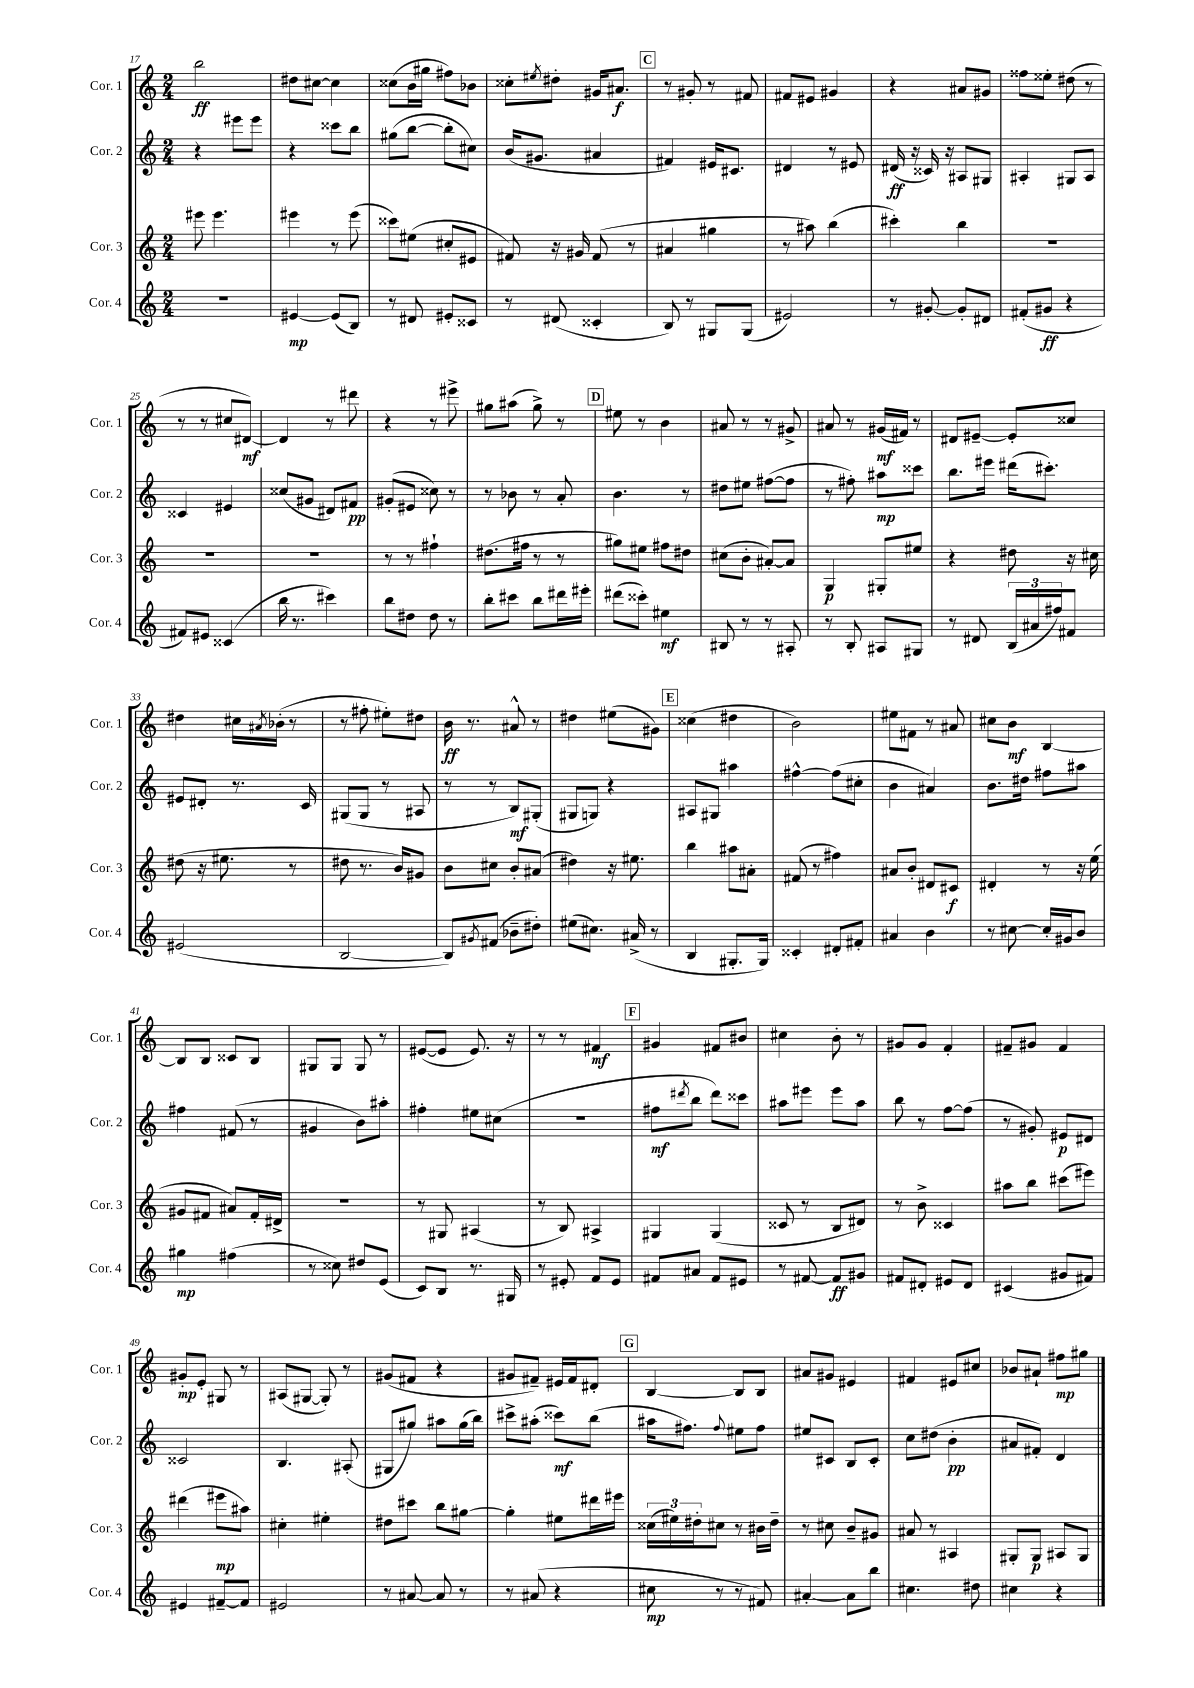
<<
\new StaffGroup <<
\new Staff = "s0" \with { instrumentName = "Cor. 1" shortInstrumentName = "Cor. 1" } {
    \clef treble \key c \major \numericTimeSignature \time 2/4
    b''2\ff |
    dis''8 cis''8~ cis''4 |
    cisis''8( b'16 gis''16 fis''8) bes'8 |
    cisis''8-. \acciaccatura { eis''8 } dis''8-. gis'16 ais'8.\f |
    \mark \markup { \box "C" } r8 gis'8-. r8 fis'8 |
    fis'8 eis'8 gis'4 |
    r4 ais'8 gis'8 |
    fisis''8 eisis''8-. dis''8( r8 |
    r8 r8 cis''8 dis'8~\mf) |
    dis'4 r8 dis'''8 |
    r4 r8 eis'''8-> |
    gis''8 ais''8( gis''8->) r8 |
    \mark \markup { \box "D" } eis''8 r8 b'4 |
    ais'8 r8 r8 gis'8-> |
    ais'8 r8 gis'16\mf( fis'16) r8 |
    dis'8 eis'8~-- eis'8-. cisis''8 |
    dis''4 cis''16 \acciaccatura { ais'8 } bes'16-.( r8 |
    r8 fis''8-. eis''8-.) dis''8 |
    b'16\ff r8. ais'8-^ r8 |
    dis''4 eis''8( gis'8) |
    \mark \markup { \box "E" } cisis''4( dis''4 |
    b'2) |
    eis''8 fis'8 r8 ais'8 |
    cis''8 b'8\mf b4~ |
    b8 b8 cisis'8 b8 |
    gis8 gis8 gis8 r8 |
    eis'8~( eis'8 eis'8.) r16 |
    r8 r8 fis'4\mf |
    \mark \markup { \box "F" } gis'4 fis'8 bis'8 |
    cis''4 b'8-. r8 |
    gis'8 gis'8 f'4-. |
    fis'8-- gis'8 fis'4 |
    gis'8-.\mp e'8-. gis8 r8 |
    ais8( gis8~ gis8-.) r8 |
    gis'8( fis'8 r4 |
    gis'8 fis'8--) eis'16 fis'16 dis'8-. |
    \mark \markup { \box "G" } b4~ b8 b8 |
    ais'8 gis'8 eis'4 |
    fis'4 eis'8 cis''8 |
    bes'8 ais'8-! fis''8\mp gis''8 \bar "|." |
}
\new Staff = "s1" \with { instrumentName = "Cor. 2" shortInstrumentName = "Cor. 2" } {
    \clef treble \key c \major \numericTimeSignature \time 2/4
    r4 eis'''8 eis'''8 |
    r4 cisis'''8 b''8 |
    gis''8( b''8~ b''8-. cis''8) |
    b'16( gis'8. ais'4 |
    \mark \markup { \box "C" } fis'4) eis'16 cis'8. |
    dis'4 r8 eis'8 |
    dis'16\ff( r16 cisis'16) r16 ais8 gis8 |
    ais4-. gis8 ais8 |
    cisis'4 eis'4 |
    cisis''8( gis'8 dis'8) fis'8\pp |
    gis'8-.( eis'8 cisis''8) r8 |
    r8 bes'8 r8 a'8-. |
    \mark \markup { \box "D" } b'4. r8 |
    dis''8 eis''8 fis''8~( fis''8 |
    r8 fis''8-.) ais''8\mp cisis'''8 |
    b''8. eis'''16 dis'''16( cis'''8.-.) |
    eis'8 dis'8-. r8. c'16 |
    gis8( gis8 r8 ais8 |
    r8 r8 b8\mf) gis8-.( |
    gis8 g8) r4 |
    \mark \markup { \box "E" } ais8 gis8 ais''4 |
    fis''4~-^ fis''8( cis''8-. |
    b'4 ais'4) |
    b'8. dis''16 fis''8 ais''8 |
    fis''4 fis'8( r8 |
    gis'4 b'8) ais''8-. |
    fis''4-. eis''8 cis''8( |
    r2 |
    \mark \markup { \box "F" } fis''8\mf \acciaccatura { dis'''8 } b''8 dis'''8) cisis'''8 |
    ais''8 eis'''8 eis'''8 ais''8 |
    b''8 r8 f''8~ f''8( |
    r8 gis'8-.) eis'8\p dis'8 |
    cisis'2 |
    b4. ais8-.( |
    gis8 gis''8) ais''8 gis''16( b''16) |
    cis'''8-> ais''8-.( cisis'''8\mf) b''8( |
    \mark \markup { \box "G" } ais''16 fis''8.) \appoggiatura { fis''8 } eis''8 fis''8 |
    eis''8 cis'8 b8 cis'8-. |
    c''8 dis''8( b'4-.\pp |
    ais'8 fis'8-.) d'4 \bar "|." |
}
\new Staff = "s2" \with { instrumentName = "Cor. 3" shortInstrumentName = "Cor. 3" } {
    \clef treble \key c \major \numericTimeSignature \time 2/4
    eis'''8 eis'''4. |
    eis'''4 r8 eis'''8( |
    cisis'''8) eis''8( cis''8-. eis'8 |
    fis'8) r16 gis'16 fis'8( r8 |
    \mark \markup { \box "C" } ais'4 gis''4 |
    r8 ais''8) b''4( |
    cis'''4-.) b''4 |
    R2 |
    R2 |
    R2 |
    r8 r8 fis''4-! |
    dis''8.( fis''16 r8 r8 |
    \mark \markup { \box "D" } gis''8) eis''8 fis''8 dis''8 |
    cis''8( b'8-. ais'8~-.) ais'8 |
    g4\p gis8-. eis''8 |
    r4 dis''8 r16 cis''16 |
    dis''8( r16 eis''8. r8 |
    dis''8 r8. b'16) gis'8 |
    b'8 cis''8 b'8-. ais'8( |
    dis''4) r16 eis''8. |
    \mark \markup { \box "E" } b''4 ais''8 ais'8-. |
    fis'8( r8 fis''4) |
    ais'8 b'8-. dis'8 cis'8\f |
    dis'4-. r8 r16 e''16( |
    gis'8 fis'8 ais'8) fis'16-. dis'16-> |
    R2 |
    r8 gis8 ais4( |
    r8 b8) ais4-> |
    \mark \markup { \box "F" } gis4 gis4( |
    cisis'8 r8 b8 dis'8) |
    r8 b'8-> cisis'4 |
    ais''8 b''8 cis'''8( eis'''8) |
    dis'''4( eis'''8\mp ais''8) |
    cis''4-. eis''4-. |
    dis''8 cis'''8 b''8 gis''8~ |
    gis''4-. eis''8 dis'''16 eis'''16 |
    \mark \markup { \box "G" } \tuplet 3/2 { cisis''16( eis''16) dis''16-. } cis''8 r8 bis'16 dis''16-- |
    r8 cis''8 b'8-- gis'8 |
    ais'8 r8 ais4 |
    gis8-. gis8\p ais8 gis8 \bar "|." |
}
\new Staff = "s3" \with { instrumentName = "Cor. 4" shortInstrumentName = "Cor. 4" } {
    \clef treble \key c \major \numericTimeSignature \time 2/4
    r2 |
    eis'4~\mp eis'8( b8) |
    r8 dis'8 eis'8-. cisis'8 |
    r8 dis'8( cisis'4-. |
    \mark \markup { \box "C" } b8) r8 gis8 gis8( |
    eis'2) |
    r8 gis'8~-. gis'8-. dis'8 |
    fis'8-.( gis'8\ff r4 |
    fis'8) eis'8 cisis'4( |
    b''16 r8. cis'''4) |
    b''8 dis''8 dis''8 r8 |
    b''8-. cis'''8 b''8 dis'''16 eis'''16-. |
    \mark \markup { \box "D" } dis'''8( cisis'''8-.) eis''4\mf |
    bis8 r8 r8 ais8-. |
    r8 b8-. ais8 gis8 |
    r8 dis'8 \tuplet 3/2 { b16( ais'16 fis''16) } fis'8 |
    eis'2( |
    b2~ |
    b8) \acciaccatura { gis'8 } fis'8( bes'8-- dis''8-.) |
    eis''8( cis''8.) ais'16->( r8 |
    \mark \markup { \box "E" } b4 gis8.-. gis16) |
    cisis'4-. dis'8-. fis'8-. |
    ais'4 b'4 |
    r8 cis''8~ cis''16-. gis'16 b'8 |
    gis''4\mp fis''4( |
    r8 cisis''8) dis''8 e'8( |
    c'8) b8 r8. gis16 |
    r8 eis'8-. f'8 eis'8 |
    \mark \markup { \box "F" } fis'8 ais'8 fis'8 eis'8 |
    r8 fis'8~ fis'8\ff gis'8 |
    fis'8 dis'8-. eis'8 dis'8 |
    cis'4( gis'8 fis'8) |
    eis'4 fis'8~-- fis'8 |
    eis'2 |
    r8 ais'8~ ais'8 r8 |
    r8 ais'8( r4 |
    \mark \markup { \box "G" } cis''8\mp r8 r8 fis'8) |
    ais'4~-. ais'8 b''8 |
    cis''4. dis''8 |
    cis''4 r4 \bar "|." |
}
>>
>>
\layout { \context { \Score currentBarNumber = #17 } }
